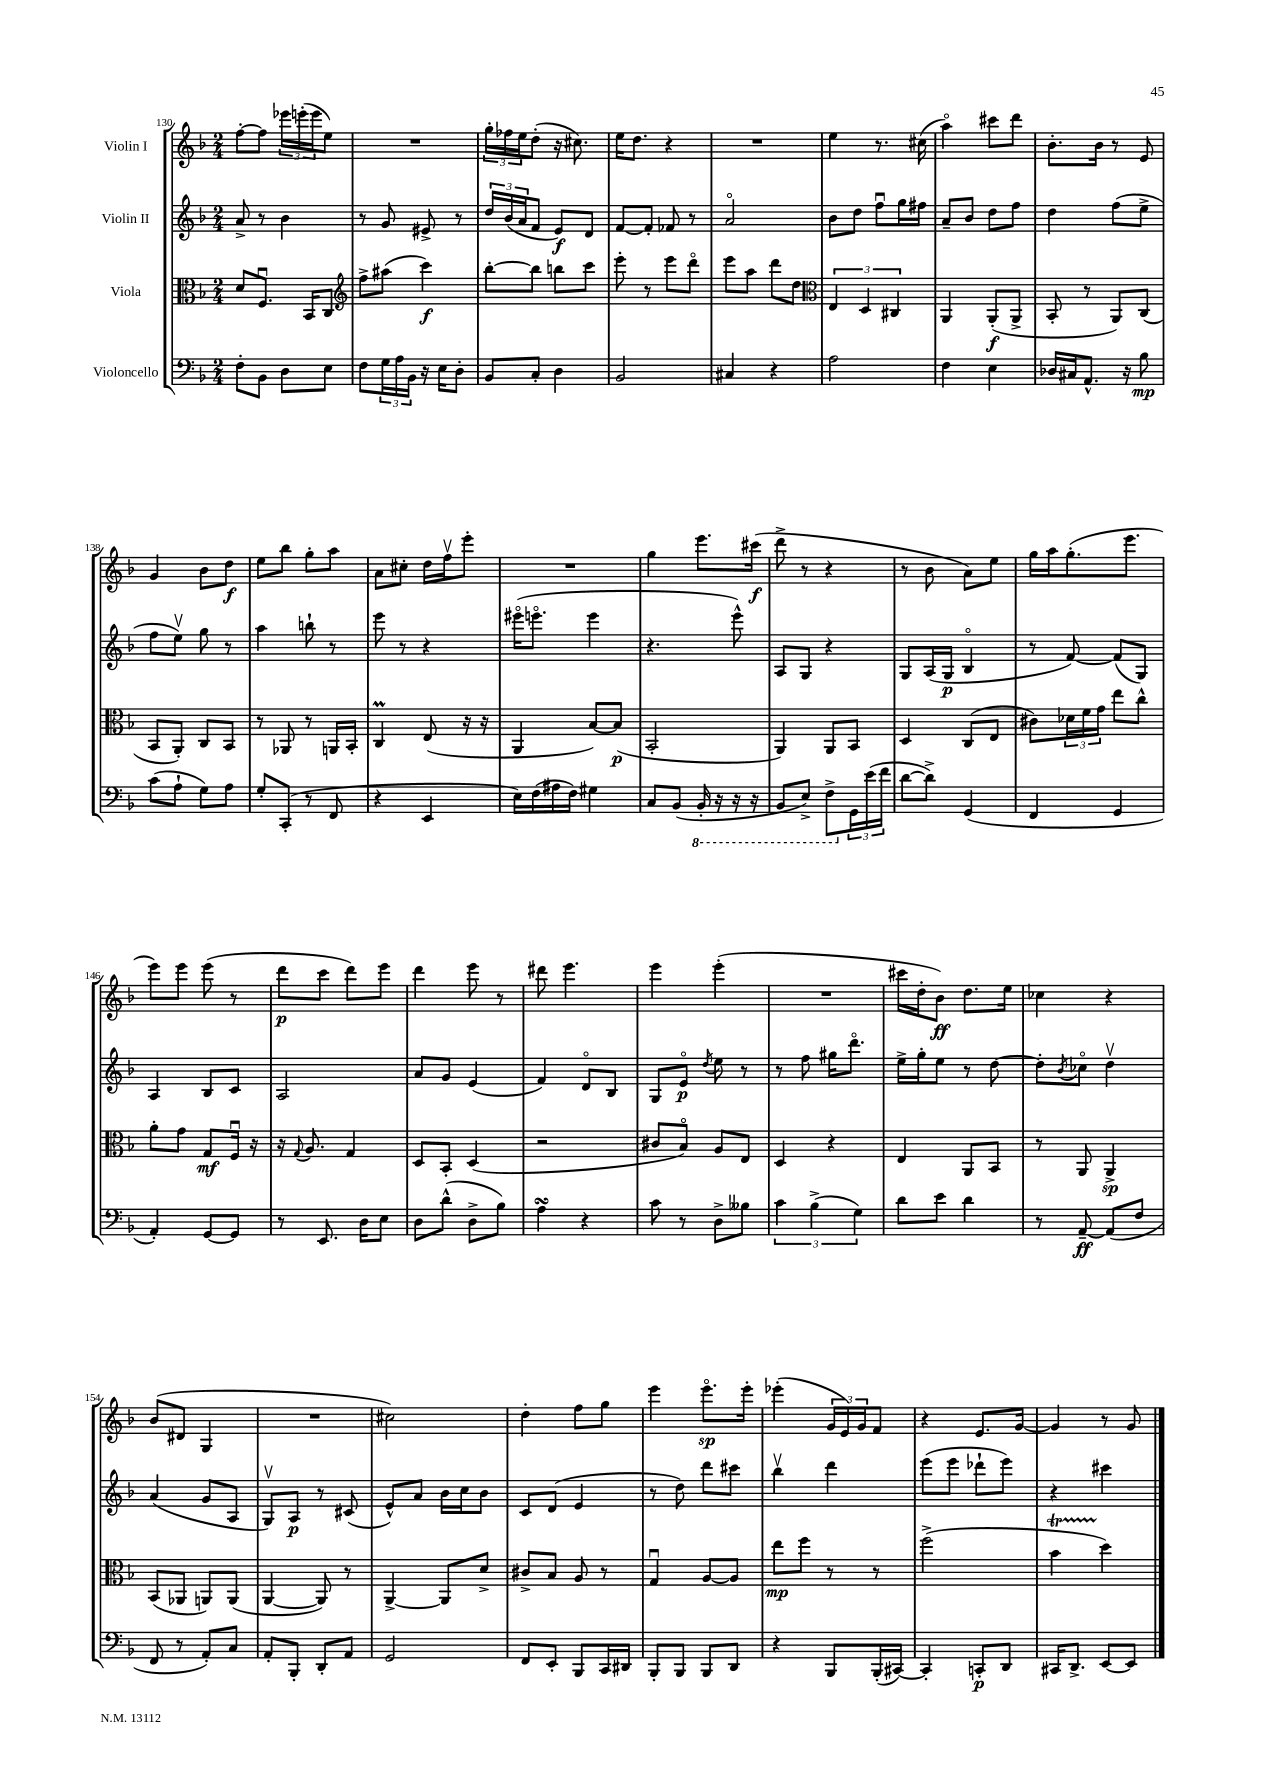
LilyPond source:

<<
\new StaffGroup <<
\new Staff = "s0" \with { instrumentName = "Violin I" } {
    \clef treble \key f \major \numericTimeSignature \time 2/4
    f''8~-. f''8 \tuplet 3/2 { ees'''16 e'''16-.( e'''16 } e''8) |
    R2 |
    \tuplet 3/2 { g''16-. fes''16 e''16 } d''8-.( r16 cis''8.) |
    e''16 d''8. r4 |
    R2 |
    e''4 r8. cis''16( |
    a''4\flageolet) cis'''8 d'''8 |
    bes'8.-. bes'16 r8 e'8 |
    g'4 bes'8 d''8\f |
    e''8 bes''8 g''8-. a''8 |
    a'8 cis''8-. d''16 f''16\upbow e'''8-. |
    R2 |
    g''4 e'''8. cis'''16\f( |
    d'''8-> r8 r4 |
    r8 bes'8 a'8) e''8 |
    g''16 a''16 g''8.-.( e'''8. |
    e'''8) e'''8 e'''8( r8 |
    d'''8\p c'''8 d'''8) e'''8 |
    d'''4 e'''8 r8 |
    dis'''8 e'''4. |
    e'''4 e'''4-.( |
    R2 |
    cis'''16 d''16-. bes'8\ff) d''8. e''16 |
    ces''4 r4 |
    bes'8( dis'8 g4 |
    R2 |
    cis''2) |
    d''4-. f''8 g''8 |
    e'''4 e'''8.\flageolet\sp e'''16-. |
    ees'''4-.( \tuplet 3/2 { g'16 e'16) g'16 } f'8 |
    r4 e'8. g'16~ |
    g'4 r8 g'8 \bar "|." |
}
\new Staff = "s1" \with { instrumentName = "Violin II" } {
    \clef treble \key f \major \numericTimeSignature \time 2/4
    a'8-> r8 bes'4 |
    r8 g'8 eis'8-> r8 |
    \tuplet 3/2 { d''16 bes'16( a'16 } f'8 e'8\f) d'8 |
    f'8~ f'8-. fes'8 r8 |
    a'2\flageolet |
    bes'8 d''8 f''8\downbow g''16 fis''16 |
    a'8-- bes'8 d''8 f''8 |
    d''4 f''8( e''8-> |
    f''8 e''8\upbow) g''8 r8 |
    a''4 b''8-! r8 |
    e'''8 r8 r4 |
    eis'''16\flageolet( e'''8.\flageolet e'''4 |
    r4. e'''8-^) |
    a8 g8 r4 |
    g8 a16( g16\p bes4\flageolet |
    r8 f'8~) f'8( g8) |
    a4 bes8 c'8 |
    a2 |
    a'8 g'8 e'4( |
    f'4) d'8\flageolet bes8 |
    g8 e'8\flageolet\p \acciaccatura { d''8 } e''8 r8 |
    r8 f''8 gis''16 d'''8.\flageolet |
    e''16-> g''16-. e''8 r8 d''8~ |
    d''8-. \acciaccatura { bes'8 } ces''8\flageolet d''4\upbow |
    a'4( g'8 a8 |
    g8\upbow) a8\p r8 cis'8( |
    e'8-^) a'8 bes'16 c''16 bes'8 |
    c'8 d'8( e'4 |
    r8 d''8) d'''8 cis'''8 |
    bes''4\upbow d'''4 |
    e'''8( e'''8 des'''8-! e'''8) |
    r4 cis'''4 \bar "|." |
}
\new Staff = "s2" \with { instrumentName = "Viola" } {
    \clef alto \key f \major \numericTimeSignature \time 2/4
    d'8 f8.\downbow bes,16 c8 |
    \clef treble f''8-> ais''8( c'''4\f) |
    bes''8~-. bes''8 b''8 c'''8 |
    e'''8-. r8 e'''8 d'''8\flageolet |
    e'''8 a''8 d'''8 d''8 |
    \clef alto \tuplet 3/2 { e4 d4 cis4 } |
    a,4 a,8-.\f( a,8-> |
    bes,8-. r8 a,8) c8( |
    bes,8 a,8-.) c8 bes,8 |
    r8 aes,8 r8 a,16 bes,16-. |
    c4\prall e8( r16 r16 |
    a,4 bes8~) bes8\p( |
    bes,2-. |
    a,4) a,8 bes,8 |
    d4 c8( e8 |
    cis'8) \tuplet 3/2 { des'16 f'16 g'16 } e''8 c''8-^ |
    a'8-. g'8 g8\mf f16\downbow r16 |
    r16 \appoggiatura { g8 } a8. g4 |
    d8 bes,8-. d4( |
    r2 |
    cis'8 bes8\flageolet) a8 e8 |
    d4 r4 |
    e4 a,8 bes,8 |
    r8 a,8 a,4->\sp |
    bes,8( aes,8 a,8) a,8( |
    a,4~ a,8) r8 |
    a,4~-> a,8 d'8-> |
    cis'8-> bes8 a8 r8 |
    g4\downbow a8~ a8 |
    e''8\mp f''8 r8 r8 |
    f''2->( |
    bes'4\startTrillSpan d''4\stopTrillSpan) \bar "|." |
}
\new Staff = "s3" \with { instrumentName = "Violoncello" } {
    \clef bass \key f \major \numericTimeSignature \time 2/4
    f8-. bes,8 d8 e8 |
    f8 \tuplet 3/2 { g16 a16 bes,16 } r16 e16 d8-. |
    bes,8 c8-. d4 |
    bes,2 |
    cis4 r4 |
    a2 |
    f4 e4 |
    des16 cis16 a,8.-^ r16 bes8\mp |
    c'8( a8-! g8) a8 |
    g8-. c,8-.( r8 f,8 |
    r4 e,4 |
    e16) f16( ais16 f16) gis4 |
    c8 bes,8( \ottava #-1 bes,,16-. r16 r16 r16 |
    bes,,8 e,8->) f,8-> \ottava #0 \tuplet 3/2 { g,16 e'16( f'16 } |
    d'8~ d'8->) g,4( |
    f,4 g,4 |
    a,4-.) g,8~ g,8 |
    r8 e,8. d16 e8 |
    d8 d'8-^( d8-> bes8) |
    a4\turn r4 |
    c'8 r8 d8-> beses8 |
    \tuplet 3/2 { c'4 bes4->( g4) } |
    d'8 e'8 d'4 |
    r8 a,8~--\ff a,8( f8 |
    f,8 r8 a,8-.) c8 |
    a,8-. bes,,8-. d,8-. a,8 |
    g,2 |
    f,8 e,8-. bes,,8 c,16 dis,16 |
    bes,,8-. bes,,8 bes,,8 d,8 |
    r4 bes,,8 bes,,16-.( cis,16~) |
    cis,4-. c,8-.\p d,8 |
    cis,16 d,8.-> e,8~ e,8 \bar "|." |
}
>>
>>
\layout { \context { \Score currentBarNumber = #130 } }
